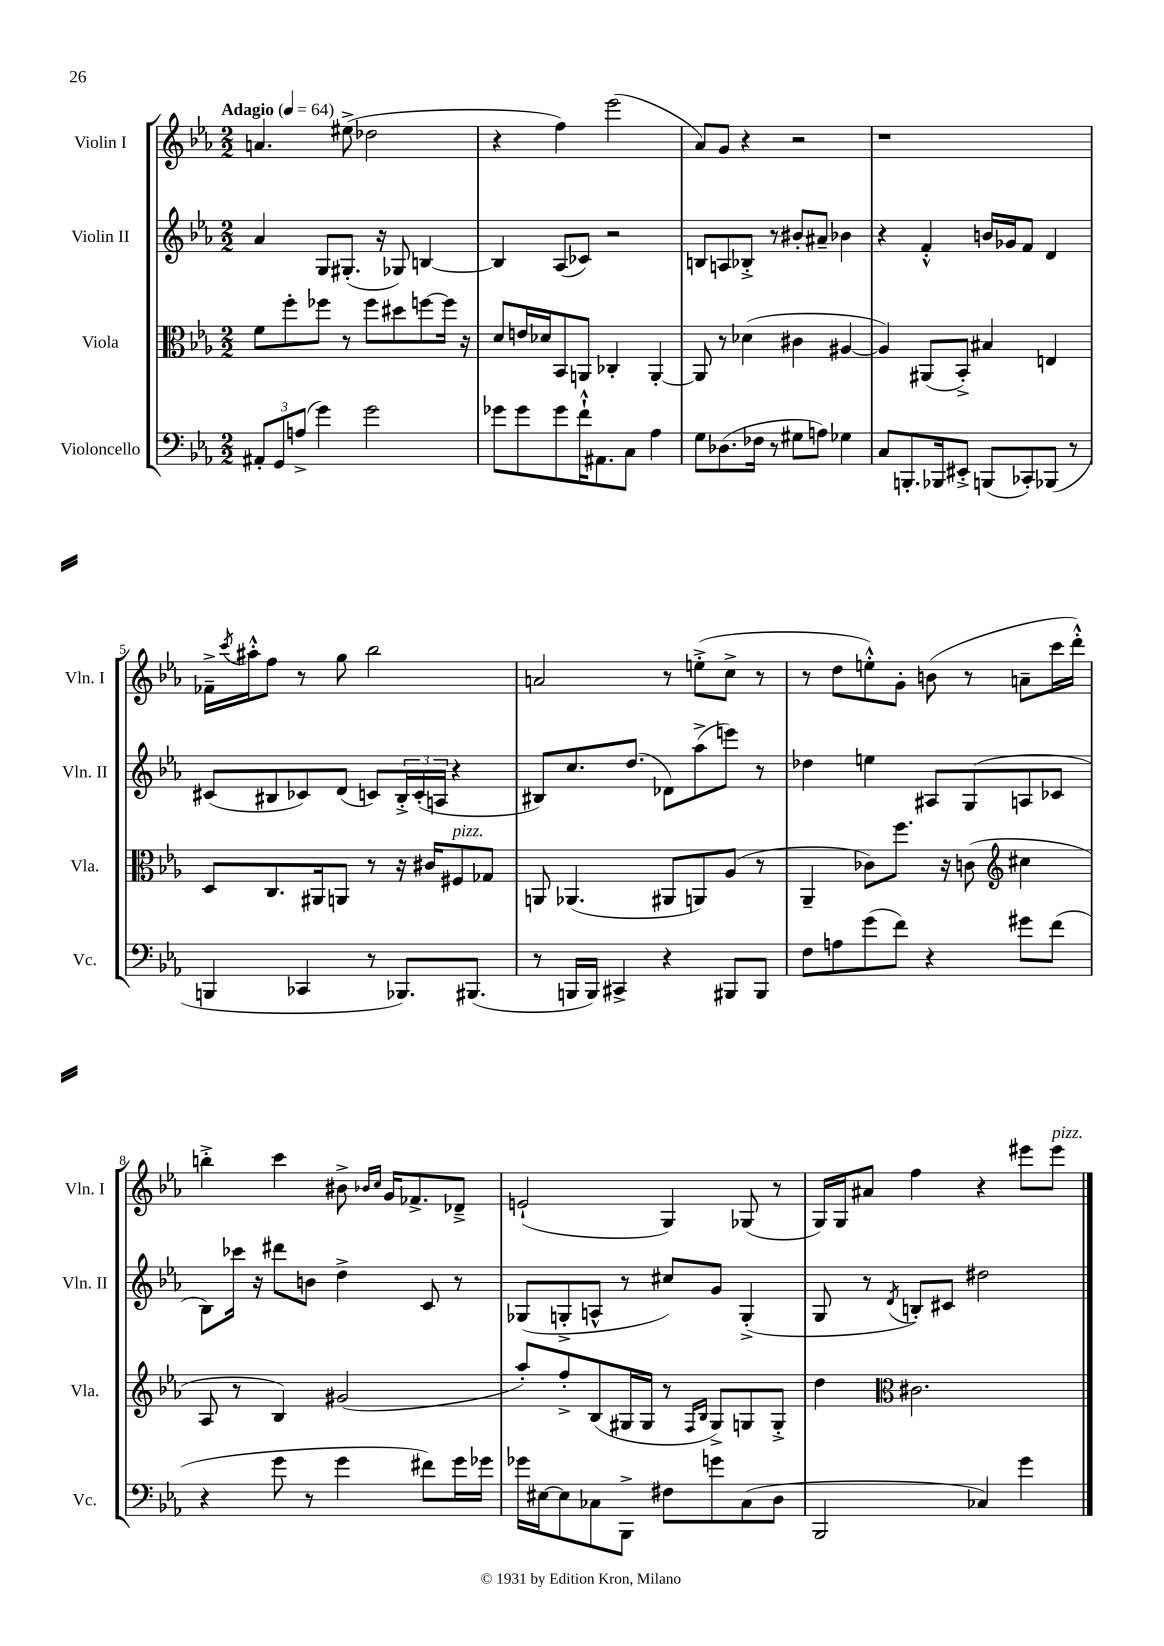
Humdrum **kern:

**kern	**kern	**kern	**kern
*staff4	*staff3	*staff2	*staff1
*clefF4	*clefC3	*clefG2	*clefG2
*k[b-e-a-]	*k[b-e-a-]	*k[b-e-a-]	*k[b-e-a-]
*M2/2	*M2/2	*M2/2	*M2/2
*MM64	*MM64	*MM64	*MM64
12AA#'	8f	4a-	4.a
12GG	.	.	.
.	8ff'	.	.
(12A^	.	.	.
4g)	8ff-	8G	.
.	8r	(8.G#'	(8ee#^
2g	8ff-	.	2dd-
.	.	16r	.
.	8dd#	8G-)	.
.	[8ff	[4B	.
.	16ff]	.	.
.	16r	.	.
=	=	=	=
8g-	8d	4B]	4r
8g-	16e	.	.
.	16d-	.	.
8g-	8BB-	(8A-	4ff)
16f`^^	8AA	8c-)	.
8.AA#	.	.	.
.	4C-'	2r	(2eee-
8C	.	.	.
4A-	[4AA'	.	.
=	=	=	=
8G	8AA]	8B	8a-)
(8.D-	8r	8A	8g
.	(4d-	8B-'^	4r
16F-	.	.	.
8r	.	8r	.
8G#	4c#	8b#'	2r
8A)	.	8a#~	.
4G-	[4A#	4b-	.
=	=	=	=
8C	4A#])	4r	1r
8.BBB'	.	.	.
.	(8AA#	4f'^^	.
16BBB-	.	.	.
8EE#'^	8BB-'^)	.	.
(8BBB	4B#	16b	.
.	.	16g-	.
8CC-')	.	8f	.
(8BBB-	4E	4d	.
8r	.	.	.
=	=	=	=
4BBB	8D	(8c#	16f-~^
.	.	.	8qccc
.	.	.	16aa#'^^
.	8.C	8B#	8ff
4CC-	.	8c-)	8r
.	16AA#	.	.
.	8AA	(8d	8gg
8r	8r	8c)	2bb-
8.BBB-)	16r	24B#'^	.
.	.	(24c'	.
.	16c#	.	.
.	.	24A	.
.	8F#	4r	.
(8.BBB#	.	.	.
.	8G-	.	.
=	=	=	=
8r	8AA	8B#)	2a
16BBB	(4.AA-	8.cc	.
16BBB)	.	.	.
4CC#^	.	.	.
.	.	(8.dd	.
4r	8AA#	8d-)	8r
.	8AA)	(8aa-^	(8ee'^
8BBB#	(8A-	8eee)	8cc^
8BBB#	8r	8r	8r
=	=	=	=
8F	4AA-~	4dd-	8r
8A	.	.	8dd
(8g	8c-)	4ee	8ee'^^)
8f)	8.ff	.	8g'
4r	.	8A#	(8b
.	16r	.	.
.	(8c	(8G	8r
*	*clefG2	*	*
8g#	4cc#	8A	8a~
(8f	.	8c-	16ccc
.	.	.	16ddd'^^)
=	=	=	=
4r	8A-	8B-)	4bb'^
.	8r	16ccc-	.
.	.	16r	.
8g	4B-)	8ddd#	4ccc
8r	.	8b	.
4g	(2g#	4dd^	8b#^
.	.	.	16qqb-
.	.	.	16qqcc
.	.	.	16g
.	.	.	8.f-^
8f#)	.	8c	.
16g	.	8r	8d-~^
16g-	.	.	.
=	=	=	=
16g-	8aa-')	(8G-	(2e`
[16E#	.	.	.
8E#]	8ff'^	8G'^	.
8C-	(8B-	8A^^	.
8BBB-^	16G#	8r	.
.	16G#	.	.
8F#	8r	8cc#)	4G)
.	16qqF	.	.
.	16qqB-	.	.
8g	8G#^)	8g	.
(8C-	8G	(4G'^	(8G-
8D	8G'^	.	8r
=	=	=	=
2BBB-	4dd	8G	16G)
.	.	.	16G
.	.	8r	8a#
*	*clefC3	*	*
.	.	8qd	.
.	2.c#	8B')	4ff
.	.	8c#	.
4C-)	.	2dd#	4r
4g	.	.	8eee#
.	.	.	8eee#
==	==	==	==
*-	*-	*-	*-
